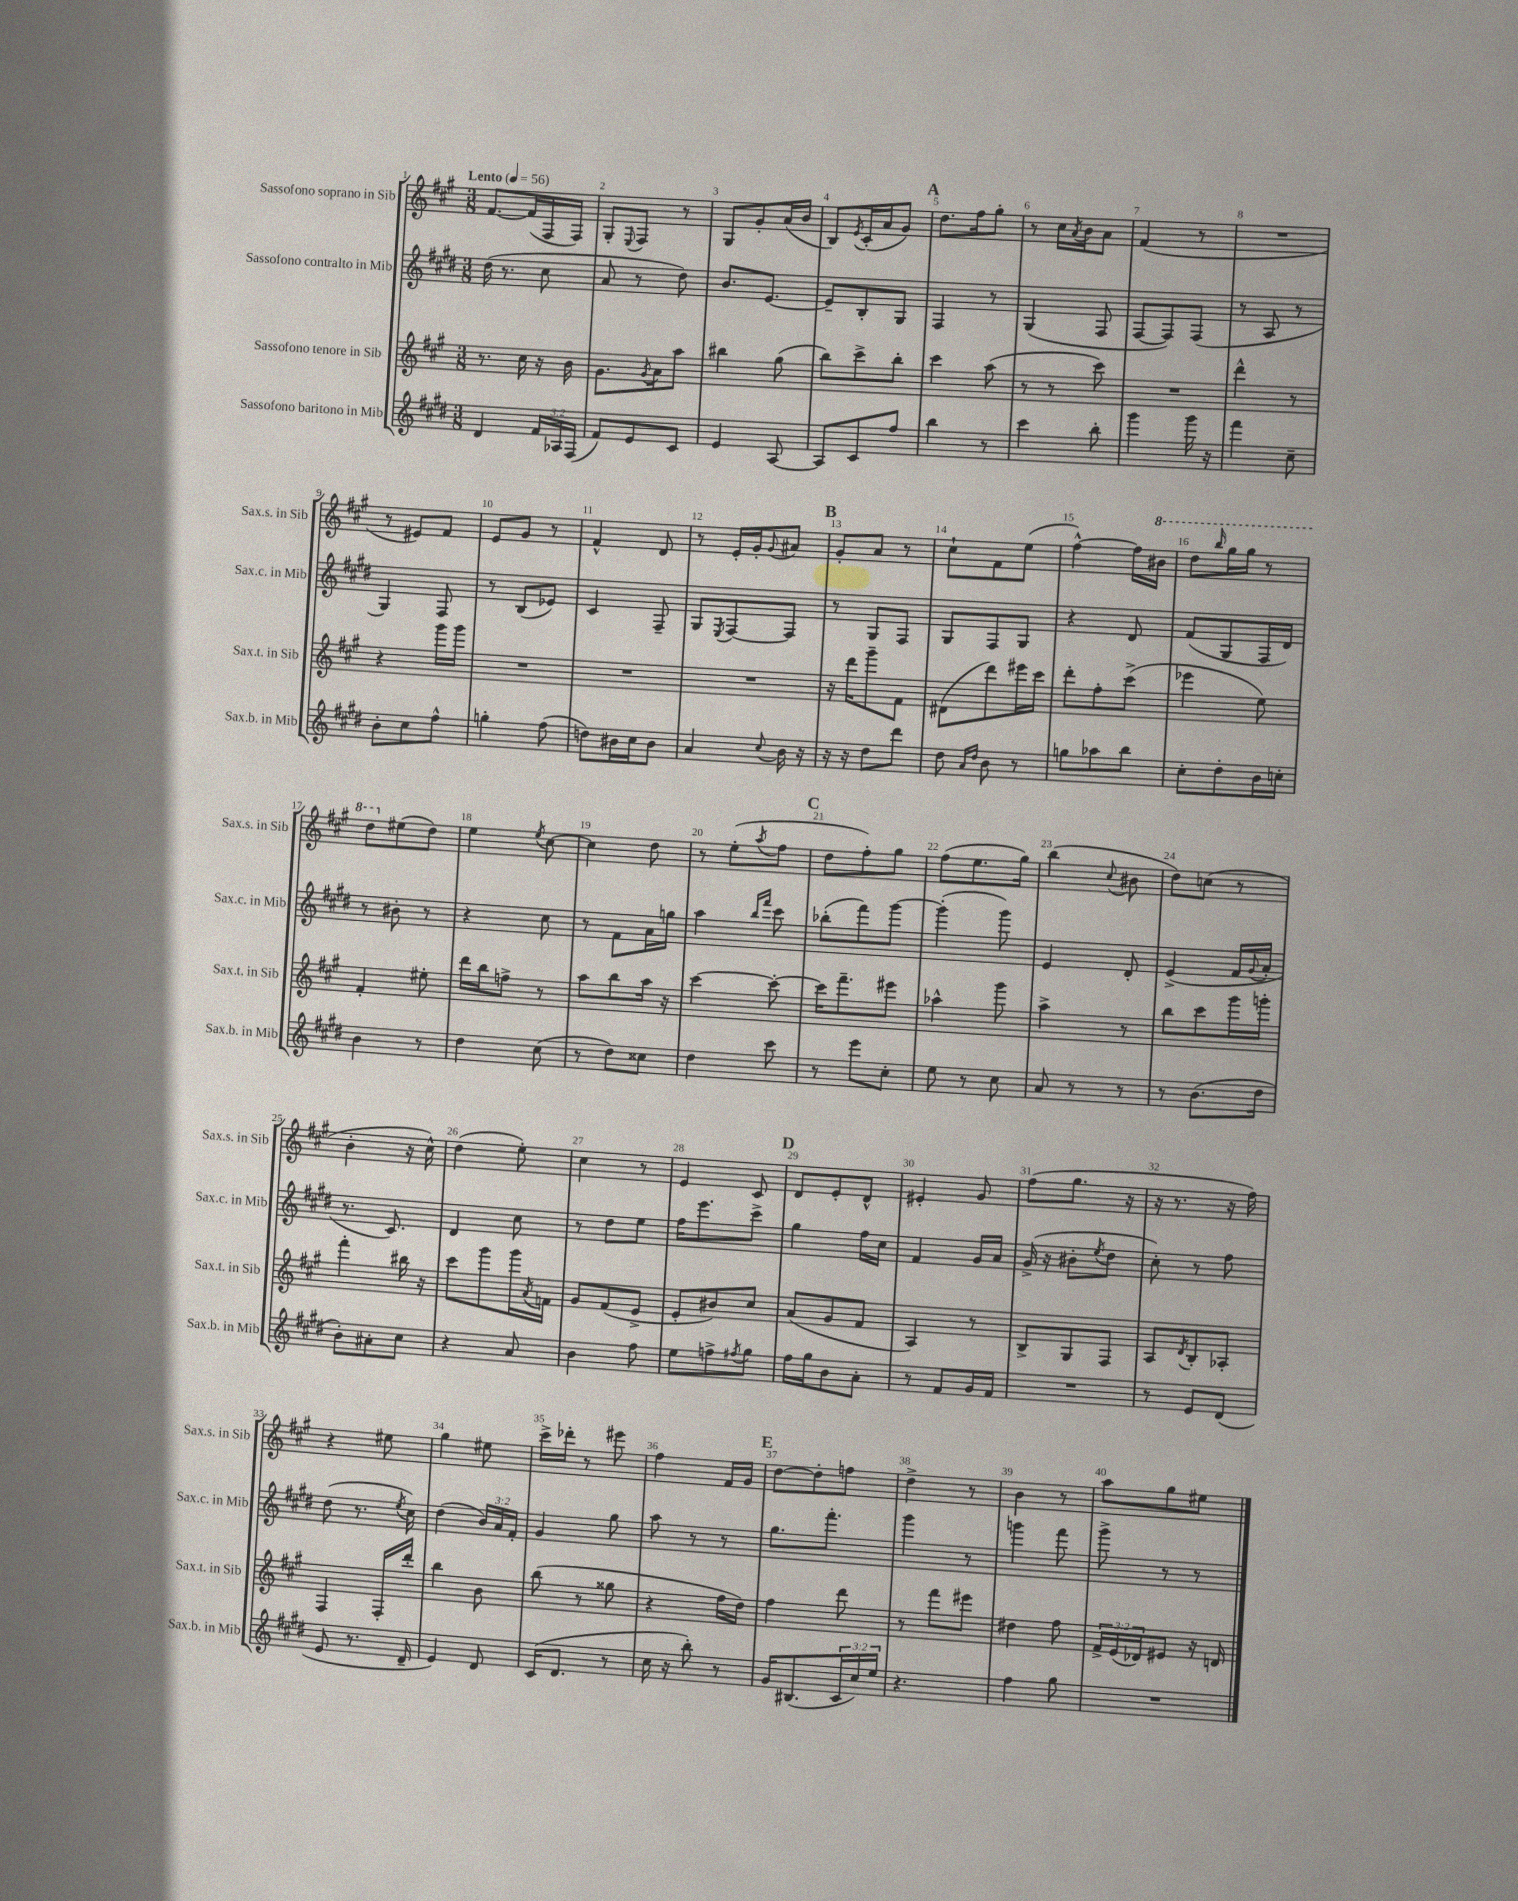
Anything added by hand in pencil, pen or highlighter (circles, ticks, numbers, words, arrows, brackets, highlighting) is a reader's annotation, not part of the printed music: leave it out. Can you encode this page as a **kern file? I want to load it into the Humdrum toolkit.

**kern	**kern	**kern	**kern
*staff4	*staff3	*staff2	*staff1
*clefG2	*clefG2	*clefG2	*clefG2
*k[f#c#g#d#]	*k[f#c#g#]	*k[f#c#g#d#]	*k[f#c#g#]
*M3/8	*M3/8	*M3/8	*M3/8
*MM56	*MM56	*MM56	*MM56
4d#	8.r	(16dd#	[8.f#
.	.	8.r	.
.	16cc#	.	(16f#]
24f#	16r	8cc#	16F#
24A-	.	.	.
.	16b	.	16F#)
(24F#	.	.	.
=	=	=	=
8f#)	8.g#	8a	8G#'
.	.	.	8qqE
8e	.	8r	8F#
.	8qg#	.	.
.	16a	.	.
8c#	8aa	8dd#)	8r
=	=	=	=
4e	4bb#	8.b	8G#
.	.	.	8g#'
.	.	[8.e	.
[8A	(8gg#	.	(16a
.	.	.	16b
=	=	=	=
8A]	8bb)	8e~]	8B)
.	.	.	8qe
8c#	8ccc#^	8B'	(16c#'
.	.	.	16a
8ff#	8bb'	8G#	8g#)
=	=	=	=
4bb	4ccc#	4F#	8.dd
.	.	.	16ff#
8r	(8aa	8r	8gg#'
=	=	=	=
4ccc#	8r	(4G#	8r
.	8r	.	16cc#
.	.	.	8qa
.	.	.	16b
8bb'	8ccc#)	8F#	8a
=	=	=	=
4ggg#	4.r	[8F#	(4f#
.	.	8F#])	.
16ggg#	.	(8F#	8r
16r	.	.	.
=	=	=	=
4fff#	4ddd^^	8r	4.r
.	.	8A	.
8cc#~	8r	8r	.
=	=	=	=
8b'	4r	4G#)	8r
8cc#	.	.	8e#)
8ff#^^	16ggg#	8F#	8f#
.	16ggg#	.	.
=	=	=	=
4gg'	4.r	8r	8e
.	.	(8B	8g#
(8ff#	.	8e-)	8r
=	=	=	=
8dd)	4.r	4c#	4f#^^
16b#	.	.	.
16cc#	.	.	.
8b#	.	8F#~	8d
=	=	=	=
4a	4.r	8G#	8r
.	.	8qE	.
.	.	[8F#	16e'
.	.	.	16g#'
8qqcc#	.	.	8qqg#
16b	.	8F#]	8a#
16r	.	.	.
=	=	=	=
16r	16r	8r	8g#'
16r	16ddd	.	.
8dd#	8ggg#~	8G#	8a
8ddd#	8f#	8F#	8r
=	=	=	=
8dd#	(8d#	8G#	8cc#`
16qqa	.	.	.
16qqdd#	.	.	.
8b	8ddd)	8F#	8f#
8r	16eee#	8G#	(8ee
.	16ccc#	.	.
=	=	=	=
8gg	8ddd'	4r	[4ff#^^)
8aa-	8ff#'	.	.
8bb	(8ccc#^	8d#	16ff#]
.	.	.	16bb#
=	=	=	=
8cc#'	4eee-	(8f#	8ddd
.	.	.	16qqbbb
8dd#'	.	8G#	16ggg#
.	.	.	16ggg#
16b	8ee)	16F#	8r
16cc'	.	16d#)	.
=	=	=	=
4b	4f#'	8r	8ddd
.	.	8b#'	(8ee#
8r	8ee#'	8r	8dd)
=	=	=	=
4dd#	16ddd	4r	4ee
.	16bb	.	.
.	8ff^	.	.
.	.	.	8qee
(8cc#	8r	8cc#	[8cc#
=	=	=	=
8r	8aa	8r	4cc#]
8dd#)	8bb	8f#	.
8cc##	16aa	16a	8dd
.	16r	16gg	.
=	=	=	=
4dd#	[4ccc#	4aa	8r
.	.	.	(8ee'
.	.	16qqbb	.
.	.	16qqfff#	8qaa
8ccc#	8ccc#'_	8ccc#	8ff#
=	=	=	=
8r	16ccc#]	(8bb-'	8dd
.	8.fff#~	.	.
8eee	.	8fff#)	8ff#')
8cc#'	8eee#	[8ggg#	8gg#
=	=	=	=
8ee	4aa-^^	(4ggg#']	(8ff#
8r	.	.	8.ee
8cc#	8ggg#	8ggg#)	.
.	.	.	16gg#)
=	=	=	=
8a	4aa^	4e	(4bb
8r	.	.	.
.	.	.	8qqcc#
8r	8r	8d#'	8b#
=	=	=	=
8r	8bb	(4e^	8dd)
(8.b	8ccc#	.	(8cc
.	16ggg#	16f#	8r
.	.	8qqg#	.
16dd#	16ggg'	16a'	.
=	=	=	=
8b')	4fff#'	8.r	4b'
8a#'	.	.	.
.	.	8.c#)	.
8cc#	16bb#	.	16r
.	16r	.	16cc#^^)
=	=	=	=
4r	8ccc#	4d#	(4dd
.	8ggg#	.	.
8a	16ggg#	8cc#	8ee')
.	8qa	.	.
.	16f	.	.
=	=	=	=
4b	8g#	8r	4cc#
.	(8f#	8dd#	.
8ff#	8e^	8ee	8r
=	=	=	=
8ee	8e'	16ff#	4e
.	.	8.eee	.
8ff^	8b#)	.	.
8qff#	.	.	.
8gg#	8cc#	8ccc#^	8c#
=	=	=	=
16ff#	(8a	4gg#	8d
16gg#	.	.	.
8b	8g#	.	8e'
8a'	8f#	16ff#	8d^^
.	.	16cc#	.
=	=	=	=
8r	4A)	4f#	4e#'
8f#	.	.	.
16g#	8r	16g#	8g#
16f#	.	16a	.
=	=	=	=
4.r	8B^	(16g#^	(8ff#
.	.	16r	.
.	8G#	8b#'	8.gg#
.	.	8qee	.
.	8F#	8dd#	.
.	.	.	16r
=	=	=	=
8r	8A	8cc#')	16r
.	.	.	8.r
.	8qd	.	.
8e	8B'	8r	.
(8d#	8A-'	8ff#	16r
.	.	.	16ff#)
=	=	=	=
8e	4F#	(8dd#	4r
8.r	.	8.r	.
.	16F#'	.	8ee#
.	.	8qee	.
16d#~	16ddd'	16cc#)	.
=	=	=	=
4e)	4bb	(4dd#	4gg#
8d#	8b	24b)	8ee#
.	.	24a	.
.	.	24f#'	.
=	=	=	=
(16c#	(8bb	4g#	16ccc#^
8.d#	.	.	16ddd-'
.	8r	.	8r
8r	8gg##	8gg#	8eee#
=	=	=	=
16cc#	4r	8aa	4ff#
16r	.	.	.
8bb')	.	8r	.
8r	16ff#	8r	16f#
.	16dd)	.	16g#
=	=	=	=
16g#	4ff#	8.gg#	[8dd
(8.B#	.	.	.
.	.	.	8dd']
.	.	8.fff#'	.
24c#	8ddd	.	8ff
24cc#)	.	.	.
24ee	.	.	.
=	=	=	=
4.r	8r	4ggg#	4dd^
.	8fff#	.	.
.	8eee#	8r	8r
=	=	=	=
4ff#	4dd#	4ggg	4b
8gg#	8ff#	8fff#	8r
=	=	=	=
4.r	24f#^	8ggg#^	8aa
.	(24e	.	.
.	24d-)	.	.
.	8e#	8r	8gg#
.	16r	8r	8ee#
.	16d	.	.
==	==	==	==
*-	*-	*-	*-
